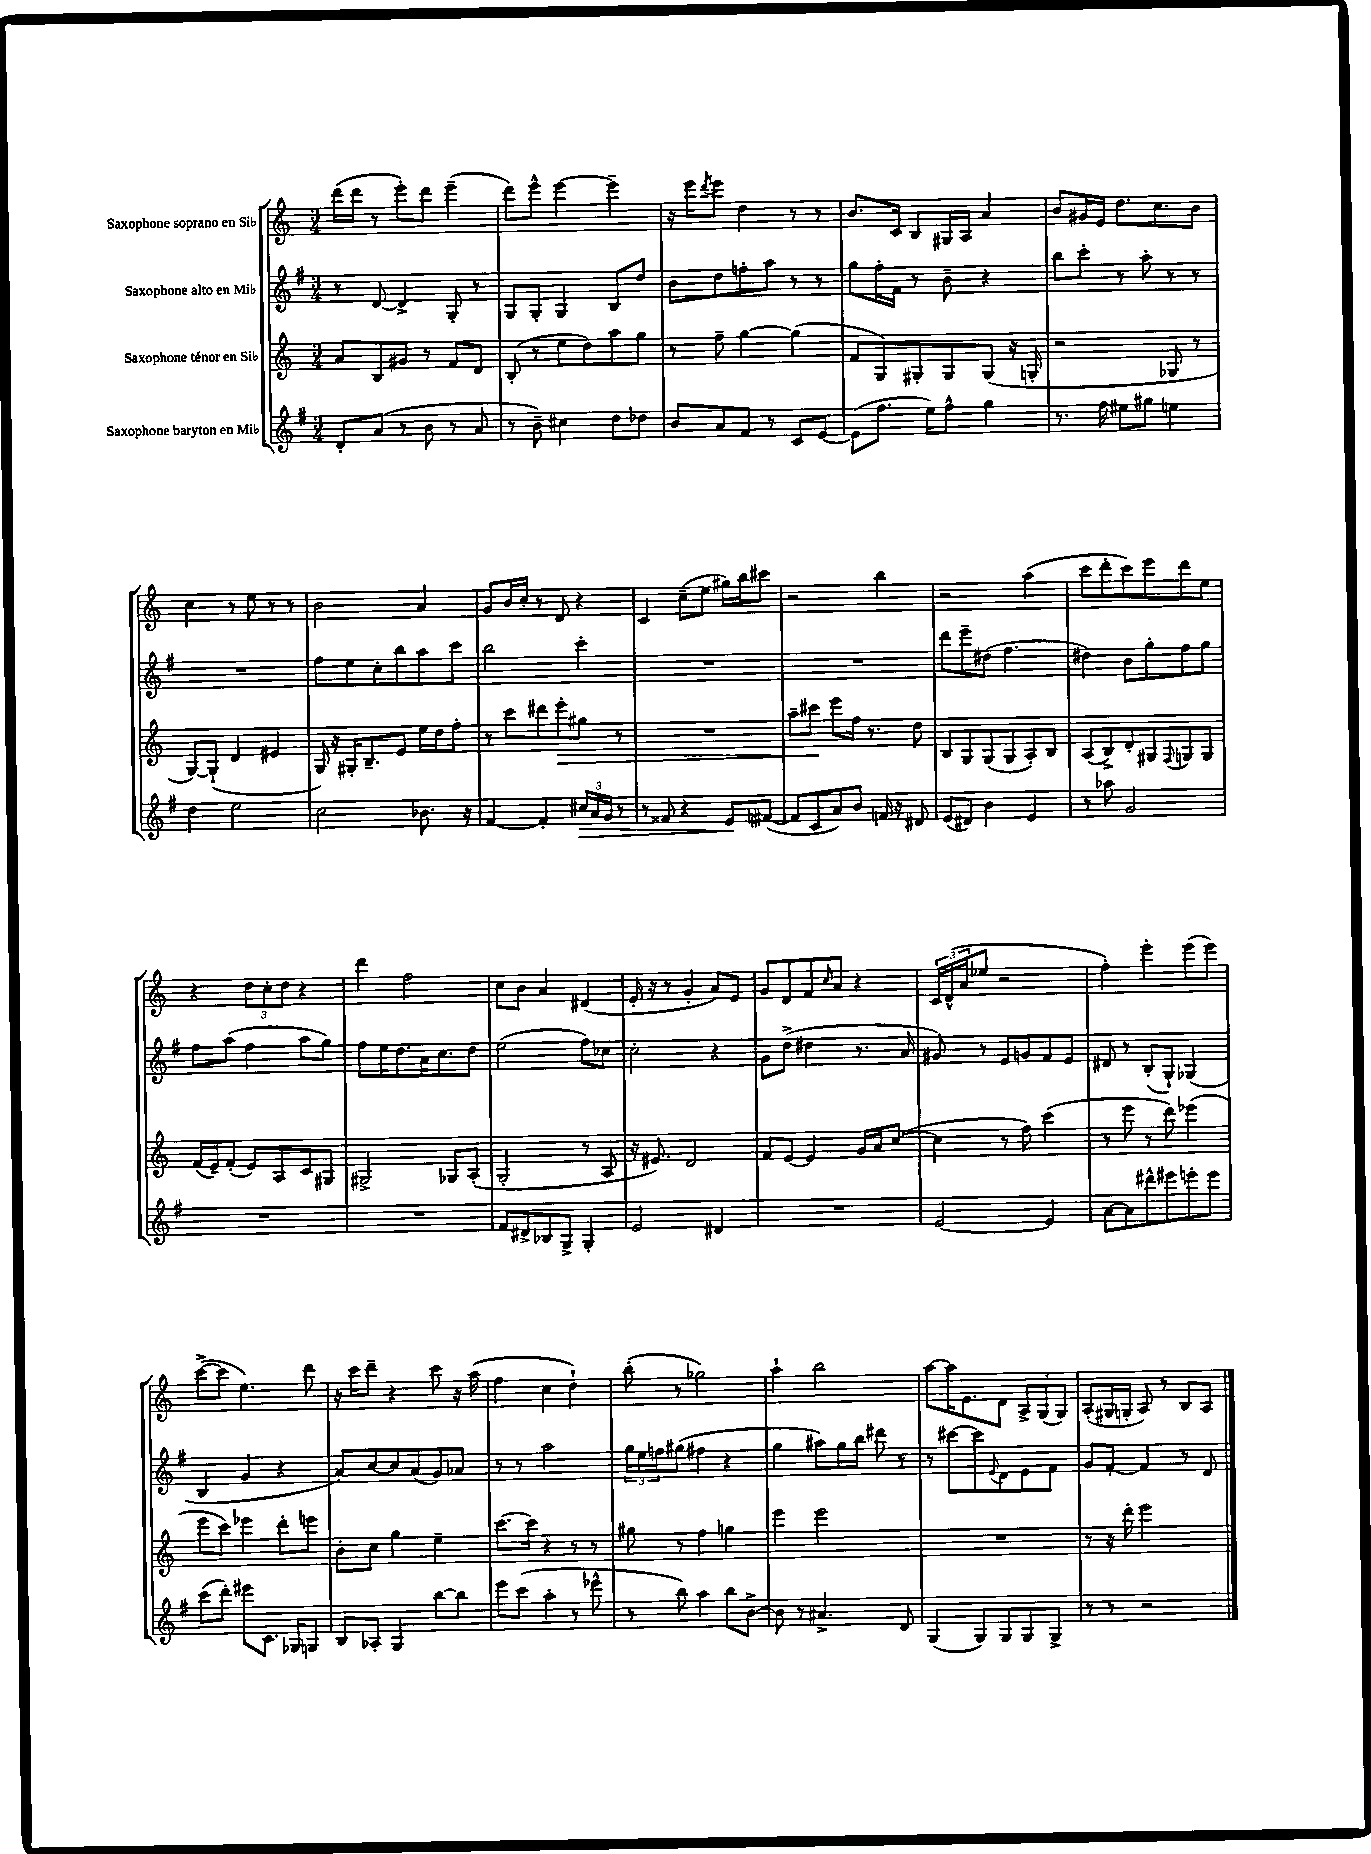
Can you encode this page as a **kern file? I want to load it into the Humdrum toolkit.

**kern	**kern	**kern	**kern
*staff4	*staff3	*staff2	*staff1
*clefG2	*clefG2	*clefG2	*clefG2
*k[f#]	*k[]	*k[f#]	*k[]
*M3/4	*M3/4	*M3/4	*M3/4
8d'	8a	8r	(16ddd
.	.	.	16ddd
(8a	8B	[8d	8r
8r	8g#	4d^]	8eee')
8b	8r	.	8ddd
8r	8f	8G'	(4eee~
8a	8d	8r	.
=	=	=	=
8r	(8B'	8G	8ddd)
8b~)	8r	8G'	8eee^^
4cc#	8ee	4G	[4eee
.	8dd)	.	.
8dd	8aa	8B	4eee~]
8dd-	8gg	8dd	.
=	=	=	=
8b	8r	8b	16r
.	.	.	16eee
.	.	.	8qddd
8a	8ff~	8dd	8eee
8f#	[4gg	8ff'	4dd
8r	.	8aa	.
8c	(4gg]	8r	8r
[8e	.	8r	8r
=	=	=	=
(8e]	8f	8gg	8.b
8.ff#	8G)	16ff#'	.
.	.	16f#	16c
.	8G#'	8r	8B
16ee)	.	.	.
8ff#^^	8G#	8b~	16G#
.	.	.	16A
4gg	(8G#	4r	4a
.	16r	.	.
.	16G'	.	.
=	=	=	=
8.r	2r	8bb	8b
.	.	8ccc'	16g#
16ff#	.	.	16e
8ee#	.	8r	8.dd
8gg#	.	8aa'	.
.	.	.	8.cc
4ee	8G-	8r	.
.	8r	8r	8b
=	=	=	=
4dd	[8G)	2.r	4cc
.	(8G`]	.	.
2ee	4d	.	8r
.	.	.	8ee
.	4e#	.	8r
.	.	.	8r
=	=	=	=
2cc	16G)	8ff#	2b
.	16r	.	.
.	16G#'	8ee	.
.	8.B~	.	.
.	.	8cc'	.
.	8e	8bb	.
8.b-	16ee	8aa	4a
.	16dd	.	.
.	8ff'	8ccc	.
16r	.	.	.
=	=	=	=
[4f#	8r	2bb	8g
.	8ccc	.	16b
.	.	.	16cc'
4f#']	8ddd#	.	8r
.	8eee'	.	8d
24cc#	8gg#	4ccc'	4r
24a	.	.	.
24g	.	.	.
8r	8r	.	.
=	=	=	=
8r	2.r	2.r	4c
8f##	.	.	.
4r	.	.	(8cc~
.	.	.	8ee
8e	.	.	16gg#)
.	.	.	16bb
([8f#	.	.	8ccc#
=	=	=	=
8f#]	8aa~	2.r	2r
8c	8ccc#	.	.
8a)	8eee	.	.
8b	16ff	.	.
.	8.r	.	.
16f	.	.	4bb
16r	.	.	.
8d#	8dd	.	.
=	=	=	=
(8e	8B	8ddd	2r
8d#)	8G	8eee~	.
4b	(8G	(8dd#	.
.	8G	4.ff#	.
4e	8A')	.	(4aa
.	8B	.	.
=	=	=	=
8r	(8A	4dd#)	8ccc
8aa-	8B^)	.	8ddd'
2g	8d'	8b	8ccc)
.	8G#	8gg'	8eee
.	8qqF	.	.
.	8G	8ff#	8ddd
.	8G	8gg	8ee
=	=	=	=
2.r	(16f	8ff#	4r
.	16e~)	.	.
.	(8f'	(8aa	.
.	8e)	4ff#	12dd
.	.	.	12cc'
.	8A	.	.
.	.	.	12dd
.	8c	8aa	4r
.	8G#	8gg)	.
=	=	=	=
2.r	2G#^	8ff#	4ddd
.	.	16ee	.
.	.	8.dd	.
.	.	.	2ff
.	.	16a	.
.	.	8.cc	.
.	8G-	.	.
.	(8A'	8dd	.
=	=	=	=
8f#	2G'	(2ee	8cc
8d#^	.	.	8b
8B-	.	.	4a
8G^	.	.	.
4G'	8r	8ff#)	(4d#
.	8A	8cc-	.
=	=	=	=
2e	16r	2cc'	16e'
.	8.e#)	.	16r
.	.	.	8r
.	2d	.	4g'
4d#	.	4r	8a)
.	.	.	8e
=	=	=	=
2.r	8f	8g	8g
.	[8e	(8dd^	8d
.	4e]	4dd#	8f
.	.	.	16qqcc
.	.	.	8a
.	16g	8.r	4r
.	16a	.	.
.	([8cc	.	.
.	.	16a	.
=	=	=	=
[2e	4cc]	8g#)	24c
.	.	.	(24d^^
.	.	.	24a
.	.	8r	8ee-
.	8r	8e	2r
.	8ff)	8g	.
4e]	(4ccc	8f#	.
.	.	8e	.
=	=	=	=
[8a	8r	8d#	4ff')
8a]	8eee	8r	.
8ddd#^^	8r	(8B'	4eee'
8eee#	8ddd)	8G`)	.
8eee'	(4eee-	(4G-	(8eee
8eee	.	.	8eee)
=	=	=	=
(8ccc	8eee	4B	([8ccc^
8ddd')	8ccc)	.	8ccc]
8eee#	4eee-	4g	4.ee)
8.c	.	.	.
.	8ddd'	4r	.
16G-	.	.	.
8G	8eee	.	8ddd
=	=	=	=
8B	8b'	8a)	16r
.	.	.	16ccc
8A-'	8cc	[8cc	8ddd~
4G	4gg	8cc]	4r
.	.	(8a	.
[8bb	4ee~	8g)	8ccc
8bb]	.	8a-	16r
.	.	.	(16aa
=	=	=	=
8eee	[8.ccc	8r	4ff
(8ccc	.	8r	.
.	16ccc]	.	.
4aa'	4r	2aa	4cc
8r	8r	.	4dd`)
8eee-^^	8r	.	.
=	=	=	=
8r	8gg#	24gg	(8bb'
.	.	24ee	.
.	.	24ff	.
8bb)	8r	(8gg#	8r
4aa	4ff	4ff#	2gg-)
8bb	4gg	4r	.
[8b^	.	.	.
=	=	=	=
8b]	4eee	4gg	4aa`
8r	.	.	.
4.a#^	2eee	8aa#)	2bb
.	.	16gg	.
.	.	16bb	.
.	.	8ddd#	.
8d	.	8r	.
=	=	=	=
(4G	2.r	8r	[8aa
.	.	[8ccc#	16aa]
.	.	.	8.e
8G)	.	8ccc#]	.
.	.	8qqe	.
8G	.	8d	8d
8G	.	8e	12A^
.	.	.	(12G
8G^	.	8f#	.
.	.	.	12G)
=	=	=	=
8r	8r	8g	(8A'
8r	16r	[8f#'	16G#
.	16ddd'	.	16G'
2r	2eee	4f#]	8A)
.	.	.	8r
.	.	8r	8B
.	.	8d	8A
==	==	==	==
*-	*-	*-	*-
